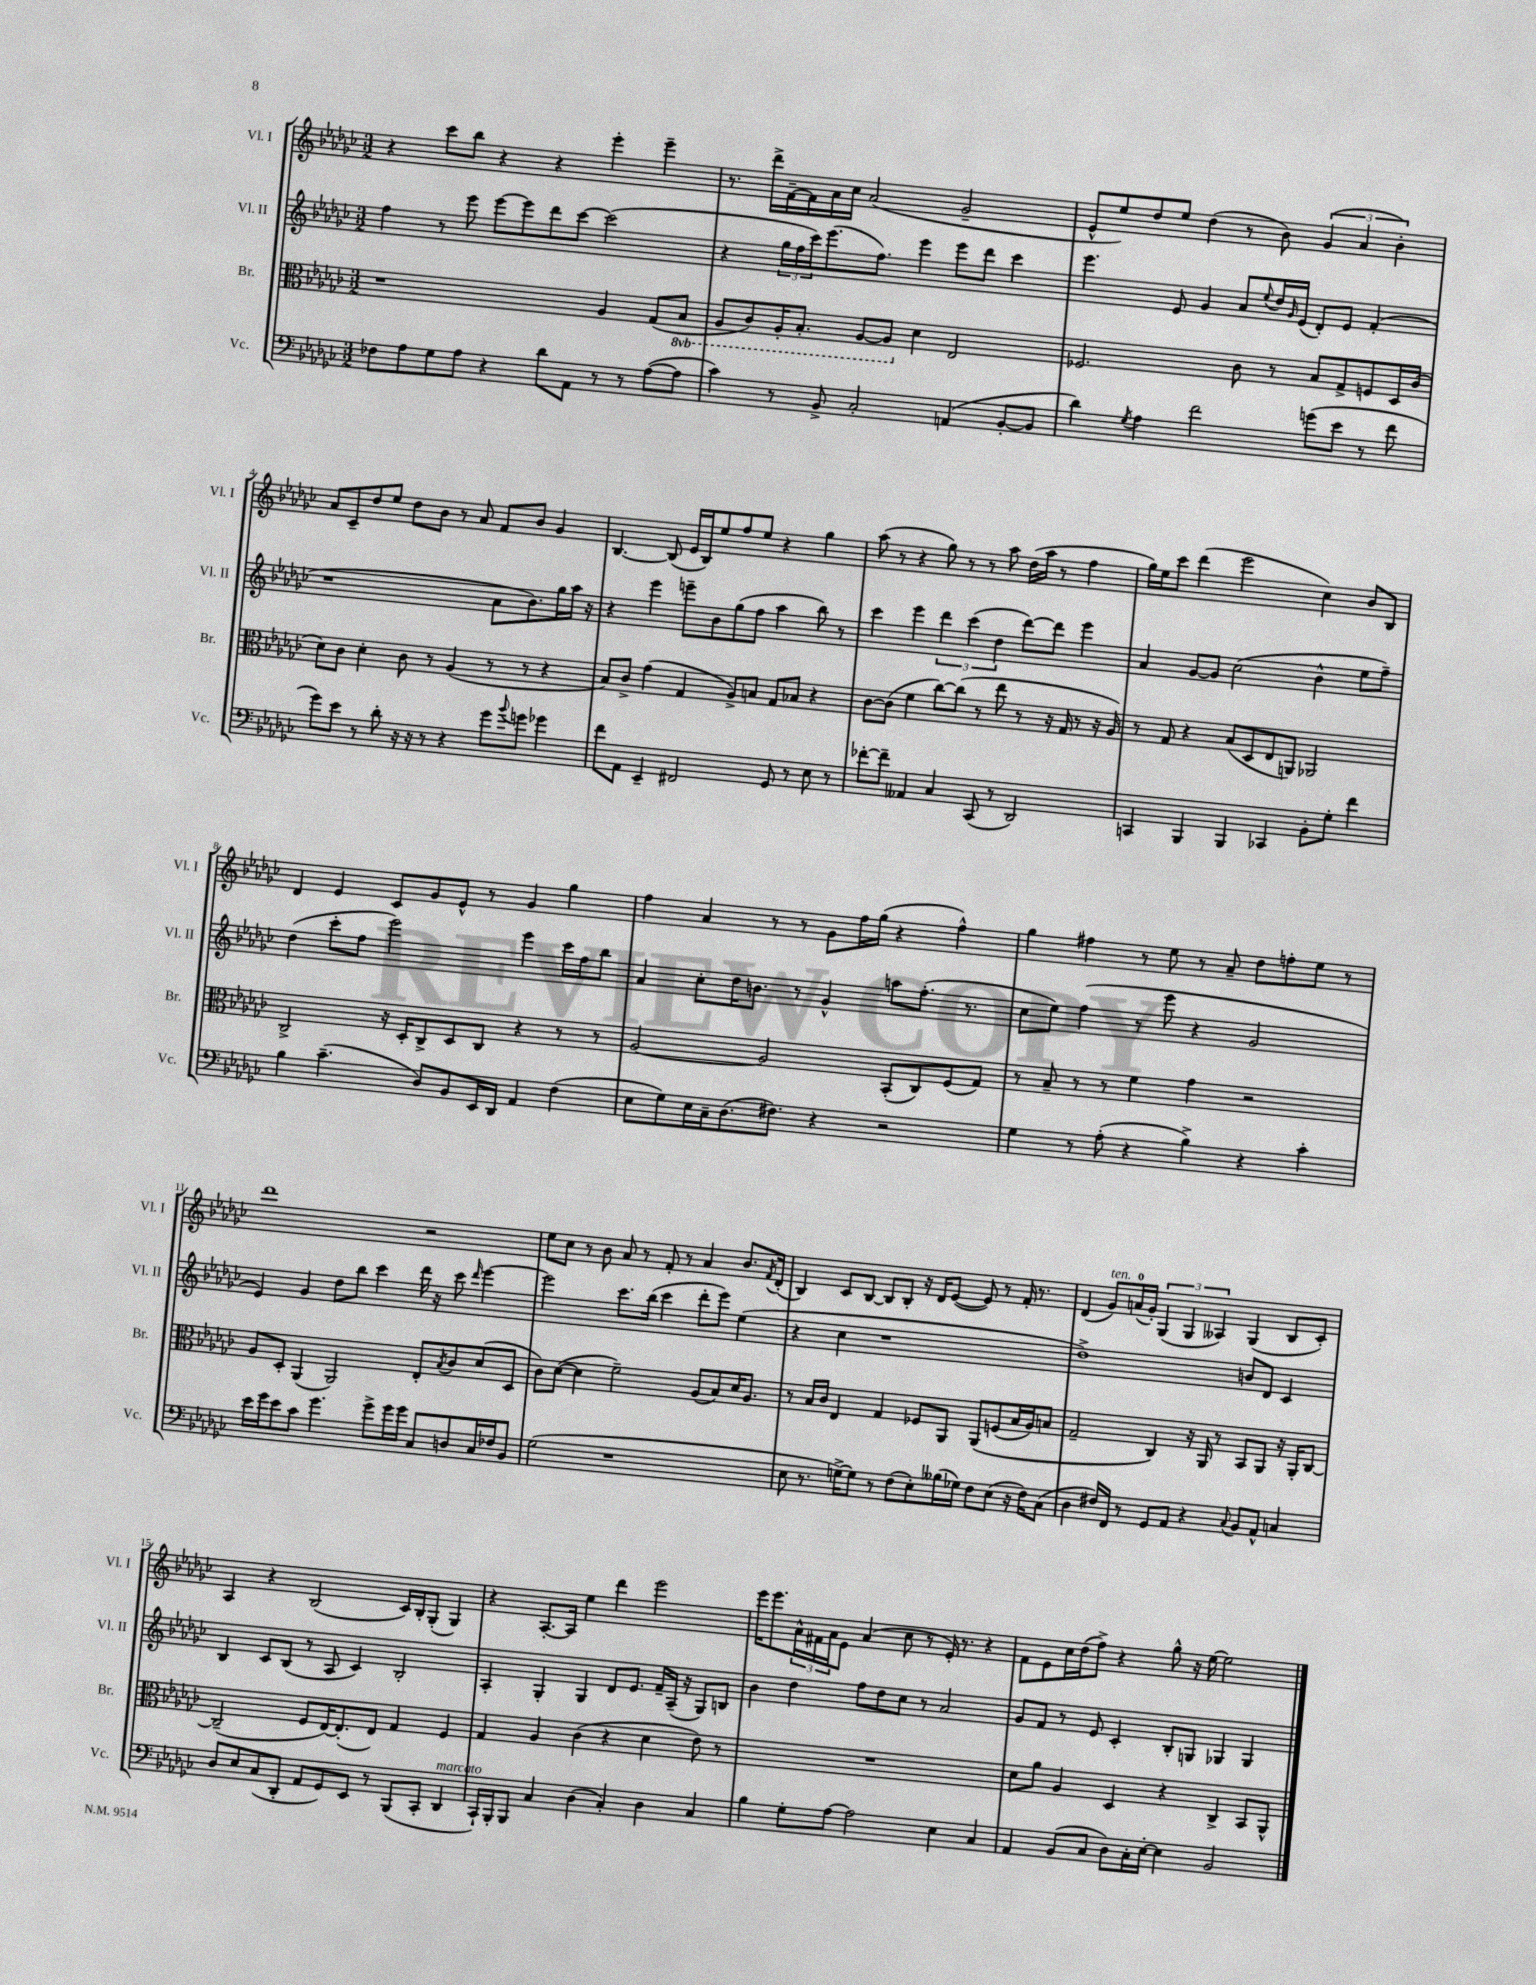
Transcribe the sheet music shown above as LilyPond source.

<<
\new StaffGroup <<
\new Staff = "s0" \with { instrumentName = "Vl. I" shortInstrumentName = "Vl. I" } {
    \clef treble \key ges \major \numericTimeSignature \time 3/2
    r4 ces'''8 bes''8 r4 r4 ees'''4-. ees'''4-- |
    r8. des'''16-> f'16~-- f'16 aes'16 ces''16 aes'2( ges'2-- |
    ees'8-^ ees''8) des''8 ees''8 des''4( r8 bes'8) \tuplet 3/2 { ges'4( aes'4 bes'4-.) } |
    aes'8 ces'8-- des''8 ees''8 des''8 bes'8 r8 aes'8 f'8 bes'8 ges'4 |
    bes4.~ bes8( ees'16 bes16) ees''8 f''8 ees''8 r4 ges''4 |
    aes''8( r8 r4 ges''8) r8 r8 aes''8 des''16( aes''16 r8 f''4 |
    ges''16) ees''16 ces'''8 des'''4( ees'''2 ces''4) bes'8 bes8 |
    des'4 ees'4 ces'8 ges'8 ees'8-^ r8 ges'4 ges''4 |
    f''4 aes'4 r8 r8 ges'8 f''16 ges''16( r4 f''4-^) |
    ges''4 fis''4 r8 ees''8 r8 aes'8-- des''8 f''8-. ees''8 r8 |
    des'''1 r2 |
    ees''8 ces''8 r8 bes'8 aes'8 r8 f'8-. r8 aes'4 bes'8. \acciaccatura { f'8 } des'16-.( |
    bes4) ces'8 bes8~ bes8 bes8-. r16 des'16 ees'8~( ees'8) r8 f'16-. r8. |
    des'4( ges'8^\markup { \italic "ten." }) a'16-0( ges'16-.) \tuplet 3/2 { ges4( ges4 aeses4) } ges4( bes8 ces'8-.) |
    aes4 r4 bes2( ces'16) bes16-. ges8-.( ges4) |
    r4 aes8.~-. aes16 ees''4 des'''4 ees'''2 |
    ees'''16 ees'''8. \tuplet 3/2 { aes'16-^ fis'16 aes'16 } ees'8 aes'4( ces''8 r8 ees'16-.) r8. r4 |
    f'8 ees'8 ces''16 des''16( f''8->) r4 ges''8-^ r16 ees''16~ ees''2 \bar "|." |
}
\new Staff = "s1" \with { instrumentName = "Vl. II" shortInstrumentName = "Vl. II" } {
    \clef treble \key ges \major \numericTimeSignature \time 3/2
    f''4 r8 ees'''8 ees'''8~ ees'''8 des'''8 ces'''8~ ces'''2( |
    r4 \tuplet 3/2 { ges''16 f''16 ces'''16) } ees'''8.( f''8.) ees'''4 ees'''8 des'''8 ces'''4 |
    ees'''4. ees'8 ges'4 aes'8 \appoggiatura { ees''8 } des''16 \grace { ges'16 } ees'16( des'8-.) ees'8 f'4-.( |
    r1 aes'8 bes'8.) ges''16 aes''16 r16 |
    r4 ees'''4 e'''8-- bes'8 ges''8( f''8 aes''4 bes''8) r8 |
    ces'''4 ees'''4 \tuplet 3/2 { des'''4 ces'''4( des''4 } des'''8~) des'''8 ees'''4 |
    aes'4 ges'8~ ges'8 ces''2( bes'4-^ ees''8 f''8--) |
    des''4( ces'''8-. f''8 ees'''2) ees'''4 ces'''16 f''16 bes''8 |
    aes'4 ces''8-. des''16 b'8. r8 ges'4-^ a''8 f''8.-.( r8. |
    ces''8 ees''8) f''4( r8 ees'''8 r4 ges'2 |
    ees'4) ges'4 des''8 bes''8 ces'''4 des'''16 r16 ces'''8 \grace { des'''16 } ees'''4~ |
    ees'''2 ces'''8. bes''16( ces'''4 des'''8-. ees'''8) ees''4( |
    r4 ces''4 r1 |
    des''1->) b'8 des'8 ces'4 |
    bes4 ces'8 bes8( r8 aes8 ces'4) bes2-. |
    aes4-. ges4-. ges4 des'8 ees'8. f'16-- aes16--( r16 ges8) b8 |
    bes'4 des''4 f''8 des''8 ces''8 r8 aes'2 |
    ges'8 f'8 r8 ees'8 ces'4-. bes8-. g8 ges4 ges4 \bar "|." |
}
\new Staff = "s2" \with { instrumentName = "Br." shortInstrumentName = "Br." } {
    \clef alto \key ges \major \numericTimeSignature \time 3/2 \set Staff.ottavationMarkups = #ottavation-simple-ordinals
    r1 aes4 ges8( \ottava #-1 bes,8 |
    aes,8 ces8) aes,16-. bes,8.-. aes,8~ aes,8 \ottava #0 des'4 ees2 |
    fes2. ces'8 r8 bes8 ges8-> f8 des16 ces'16( |
    des'8) ces'8 des'4-. ces'8 r8 aes4( r8 r8 r4 |
    bes8) ces'8-> ges'4( ges4 aes8->) b8 ges8 bes8 r4 |
    ces'8~ ces'8( f'4 ces''8~) ces''8( r8 ees''8 r8 r16 ges16 r8 r16 aes16) |
    r8 ges8 r4 bes8( des8 ees8 a,8) aes,2 |
    ces2-> r16 des16-. ces8-> des8 ces8 r4 r8 r8 |
    aes2~ aes2 bes,8-.( ces8) f8( ges8) |
    r8 bes8-- r8 r8 f'4 ges'4 r2 |
    aes8 des8-. aes,4( aes,2) ees8-. \acciaccatura { bes8 } ces'8 des'8( des8 |
    ces'8) des'8~( des'4 f'2--) aes8( bes8) des'16 aes8. |
    r8 bes16 ces'16 ees4 ges4 fes8 aes,8 aes,8\( f8( bes16 aes16) b8 |
    ges2-- ces4\) r16 aes,16 r8 bes,8 aes,8 r16 aes,16-. ces8~ |
    ces2--( f8 ees16~) ees8.-.( ees8) ges4 f4 |
    ges4 aes4 ces'4( r4 des'4 ees'8) r8 |
    R1. |
    des'8 aes'8 aes4 des4 r4 ces4-> bes,8 aes,8-^ \bar "|." |
}
\new Staff = "s3" \with { instrumentName = "Vc." shortInstrumentName = "Vc." } {
    \clef bass \key ges \major \numericTimeSignature \time 3/2
    fes8 aes8 ges8 aes8 r4 des'8 aes,8 r8 r8 aes8~( aes8 |
    ces'4) r8 bes,8-> ces2-. a,4( bes,8~-. bes,8 |
    des'4) \acciaccatura { ges8 } aes4 f'2 g'8( ees'8 r8 f'8 |
    ges'8) ees'8 r8 des'8-. r16 r16 r8 r4 ges'8 \appoggiatura { bes'8 } g'8 ges'4 |
    f'8 aes,8 ees,4-- fis,2 ges,8 r8 ees8 r8 |
    fes'8~-. fes'8-- aeses,4 ces4 ces,8( r8 des,2) |
    c,4 bes,,4 bes,,4 ces,4 bes,8-. ges8-. f'4 |
    bes4 ces'4.--( des8) bes,8 ees,16 des,16 aes,4 f4( |
    ees8 ges8) ees16 ces16-- des8.( fis8.) r4 r2 |
    ges4 r8 aes8-.( r4 bes4->) r4 ces'4-. |
    ees'16 ges'16 ees'8 ces'8 ges'4. ges'8-> ges'16 ges'16 ces8 d8 ces16 fes16 bes,8 |
    ges2( r1 |
    ees8 r8. g16~->) g8 r8 f8( ees8-.) beses16( ges16) f8 ees8( r16 f16) ces8( |
    des4 fis16) f,16 r8 ges,8 aes,8 r4 \appoggiatura { ces8 } bes,8 aes,8-^ c4 |
    des8 ees8 ces8( des,8-. aes,8 ges,8) ees,8 r8 bes,,8( ces,8-. des,4^\markup { \italic "marcato" } |
    ces,16-!) bes,,16-. bes,,8 ces4 des4( ces4-.) des4 ces4 |
    bes4 ges8-. aes8~ aes2 ees4 ces4 |
    aes,4 bes,8( ces8 des8) ces16-. ees16~-. ees4 bes,2 \bar "|." |
}
>>
>>
